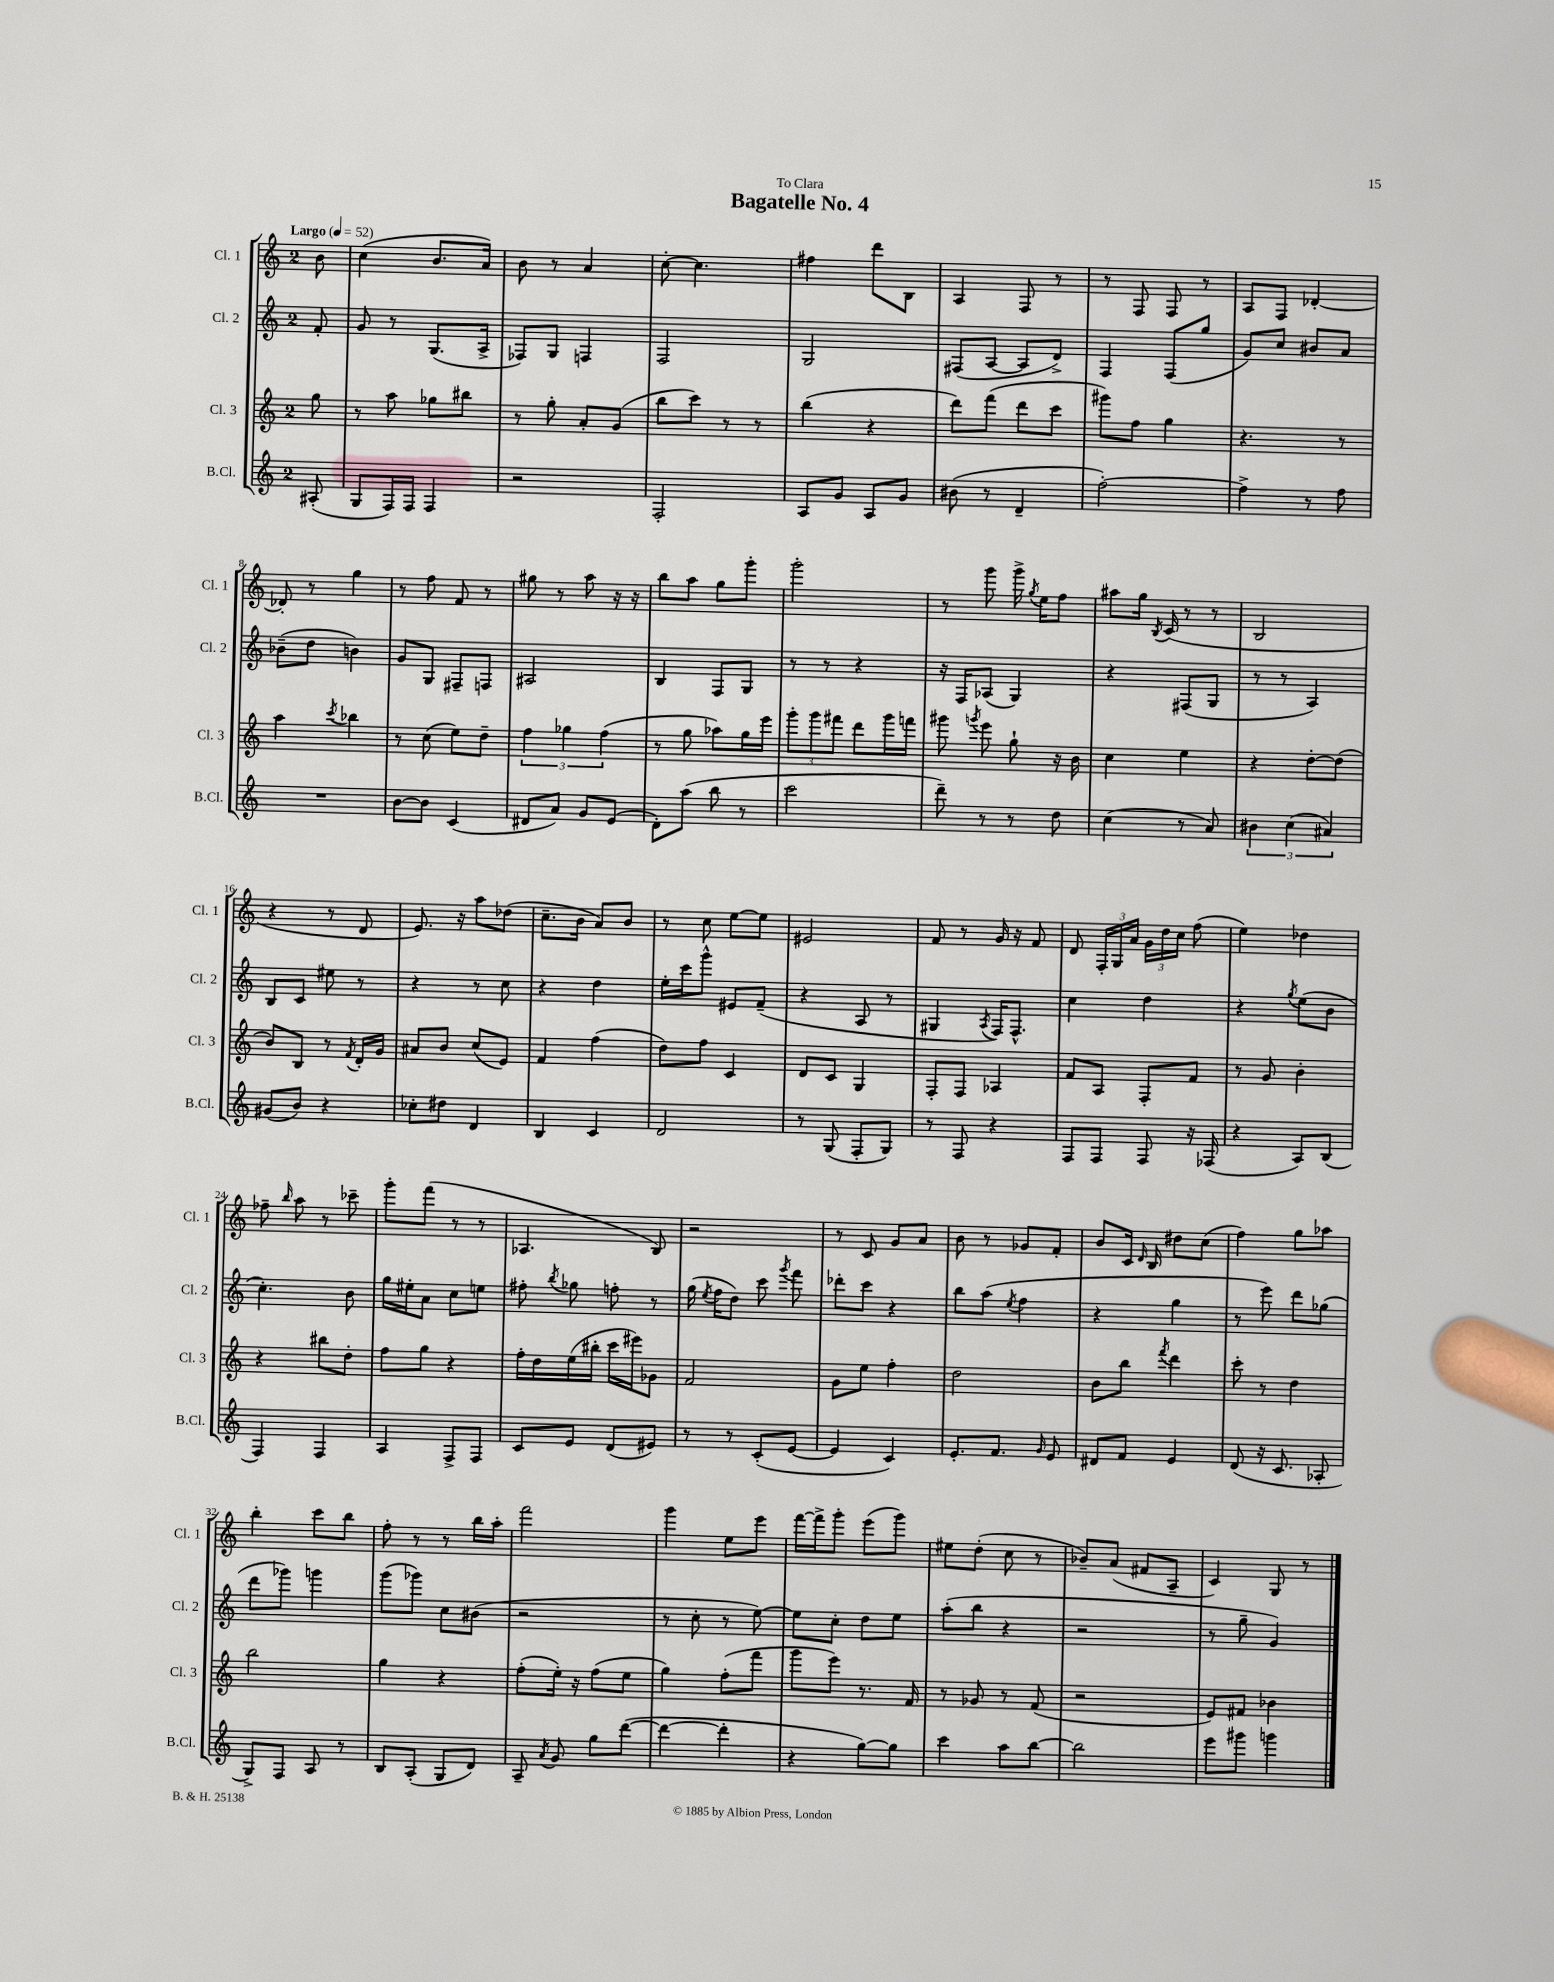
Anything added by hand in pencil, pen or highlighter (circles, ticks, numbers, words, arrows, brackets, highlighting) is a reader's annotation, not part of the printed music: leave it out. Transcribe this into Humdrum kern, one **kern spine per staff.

**kern	**kern	**kern	**kern
*staff4	*staff3	*staff2	*staff1
*clefG2	*clefG2	*clefG2	*clefG2
*k[]	*k[]	*k[]	*k[]
*M2/4	*M2/4	*M2/4	*M2/4
*MM52	*MM52	*MM52	*MM52
(8A#'	8gg	8f'	8b
=	=	=	=
8G	8r	8g	(4cc
16F)	8aa	8r	.
16F	.	.	.
4F	8gg-	(8.G	8.b
.	8bb#	.	.
.	.	16A^	16a)
=	=	=	=
2r	8r	8F-)	8b
.	8gg'	8G	8r
.	8a'	4F	4a
.	(8g	.	.
=	=	=	=
2F'	8bb	2F	[8cc'
.	8ccc)	.	4.cc]
.	8r	.	.
.	8r	.	.
=	=	=	=
8A	(4bb	2G	4ff#
8g	.	.	.
8A	4r	.	8ddd
8g	.	.	8B
=	=	=	=
(8b#	8ddd)	(8F#	4A
8r	(8fff	[8A	.
4d~	8ddd	8A]	8F
.	8ccc	8d^)	8r
=	=	=	=
[2ff')	8ggg#)	4F	8r
.	8ff	.	8F
.	4gg	(8F	8F
.	.	8gg	8r
=	=	=	=
4ff^]	4.r	8g)	8A
.	.	8cc	8F
8r	.	8b#	[4d-'
8ff	8r	8a	.
=	=	=	=
2r	4aa	(8b-~	8d-']
.	.	8dd	8r
.	8qccc	.	.
.	4bb-	4b)	4gg
=	=	=	=
[8b	8r	8g	8r
8b]	(8cc	8G	8ff
(4c	8ee)	8F#~	8f
.	8dd~	8F	8r
=	=	=	=
8d#	6ff	2A#	8gg#
8a)	.	.	8r
.	6gg-	.	.
8g	.	.	8aa
.	(6ff	.	.
(8e	.	.	16r
.	.	.	16r
=	=	=	=
8d')	8r	4B	8bb
(8aa	8gg	.	8aa
8bb	8aa-)	8F	8gg
8r	16gg	8G	8ggg'
.	16eee	.	.
=	=	=	=
2ccc	12ggg'	8r	2ggg'
.	12ggg	.	.
.	.	8r	.
.	12fff#	.	.
.	8ddd	4r	.
.	16ggg	.	.
.	16fff	.	.
=	=	=	=
8ddd~)	8ggg#	16r	8r
.	.	16F	.
.	8qggg	.	.
8r	8eee	(8A-	8ggg
8r	8gg`	4G)	16ggg^
.	.	.	8qgg
.	.	.	16ee
8dd	16r	.	8ff
.	16b	.	.
=	=	=	=
(4cc	4cc	4r	8aa#
.	.	.	16gg
.	.	.	8qB
.	.	.	(16c
8r	4ee	(8F#	8r
8a)	.	8G	8r
=	=	=	=
6b#	4r	8r	2B
.	.	8r	.
(6cc	.	.	.
.	[8dd'	4A)	.
6a#)	.	.	.
.	(8dd]	.	.
=	=	=	=
(8g#	8b)	8B	4r
8b)	8B	8c	.
4r	8r	8ee#	8r
.	8qf	.	.
.	16d'	8r	8d
.	16g	.	.
=	=	=	=
8cc-'	8a#	4r	8.e)
8dd#	8b	.	.
.	.	.	16r
4d	(8cc	8r	8aa
.	8e)	8cc	(8dd-
=	=	=	=
4B	4f	4r	8.cc~
.	.	.	16b
4c	(4ff	4dd	8a)
.	.	.	8b
=	=	=	=
2d	8dd)	16ee'	8r
.	.	16ccc	.
.	8ff	8ggg^^	8cc
.	4c	8e#	[8ee
.	.	(8f~	8ee]
=	=	=	=
8r	8d	4r	2e#
(8G	8c	.	.
8F'	4G	8A	.
8G)	.	8r	.
=	=	=	=
8r	8F'	4G#	8f
8F	8F	.	8r
.	.	8qA	.
4r	4A-	16F)	16g
.	.	8.F^^	16r
.	.	.	8f
=	=	=	=
8F	8f	4cc	8d
8F	8A	.	24F'
.	.	.	24G
.	.	.	24a
8F	8F'	4dd	24g
.	.	.	24dd
.	.	.	24cc
16r	8f	.	(8ff
(16F-	.	.	.
=	=	=	=
4r	8r	4r	4ee)
.	8g	.	.
.	.	8qgg	.
8A)	4b'	(8ee	4dd-
(8B	.	8b	.
=	=	=	=
4F)	4r	4.cc')	8ff-~
.	.	.	16qqbb
.	.	.	8aa
4F	8bb#	.	8r
.	8dd'	8b	8ccc-~
=	=	=	=
4A	8ff	16gg	8ggg'
.	.	16ee#'	.
.	8gg	8a	(8fff
8F^	4r	8cc	8r
8F	.	8ee	8r
=	=	=	=
8c	16ff'	8ff#'	4.A-
.	16dd	.	.
.	.	8qbb	.
8e	(16ee	8gg-	.
.	16bb#'	.	.
(8d	16ccc	8ff'	.
.	16eee#)	.	.
8e#)	8g-	8r	8B)
=	=	=	=
8r	2f	(16gg	2r
.	.	8qee	.
.	.	16ff	.
8r	.	8dd)	.
(8c'	.	8ccc	.
.	.	8qggg	.
[8e	.	8fff	.
=	=	=	=
4e]	8g	8ddd-'	8r
.	8ee	8ccc	8c
4c)	4ff'	4r	8g
.	.	.	8a
=	=	=	=
8.e'	2dd	8bb	8b
.	.	(8aa	8r
8.f	.	.	.
.	.	8qee	.
.	.	4ff	8g-
16qqg	.	.	.
8e	.	.	8f'
=	=	=	=
8d#	8b	4r	8b
8f	8bb	.	16c
.	.	.	16qqd
.	.	.	16B
.	8qfff	.	.
4e	4ddd	4gg	8dd#
.	.	.	(8cc
=	=	=	=
(8d	8ccc'	8r	4ff)
16r	8r	8eee)	.
8.c	.	.	.
.	4dd	8ddd	8gg
8A-'	.	(8gg-	8aa-
=	=	=	=
8G^)	2bb	8ddd	4bb'
8F	.	8ggg-)	.
8A	.	4ggg	8ccc
8r	.	.	8bb
=	=	=	=
8B	4gg	(8ggg	8ff'
(8A'	.	8ggg-)	8r
8G	4r	8cc	8r
8d)	.	(8b#	16bb
.	.	.	16aa'
=	=	=	=
8A~	(8ff'	2r	2fff
8qa	.	.	.
8g	16ee')	.	.
.	16r	.	.
8gg	(8ff	.	.
([8ddd	8ee	.	.
=	=	=	=
4ddd_	4gg)	8r	4ggg
.	.	8cc'	.
4ddd']	(8ff'	8r	8ee
.	8fff	[8ee)	8eee
=	=	=	=
4r	8ggg	8ee]	[16fff
.	.	.	16fff^]
.	8eee)	8cc'	8ggg'
[8gg)	8.r	8dd	(8eee
8gg]	.	8ee	8ggg)
.	16f	.	.
=	=	=	=
4ccc	8r	(8aa'	8ee#
.	8g-	8bb	(8dd'
8aa	8r	4r	8cc
[8bb	(8f	.	8r
=	=	=	=
2bb]	2r	2r	8b-~)
.	.	.	(8a
.	.	.	8f#
.	.	.	8A~
=	=	=	=
8eee	8e)	8r	4c)
8ggg#	8f#	8gg~	.
4ggg	4b-	4g)	8G
.	.	.	8r
==	==	==	==
*-	*-	*-	*-
